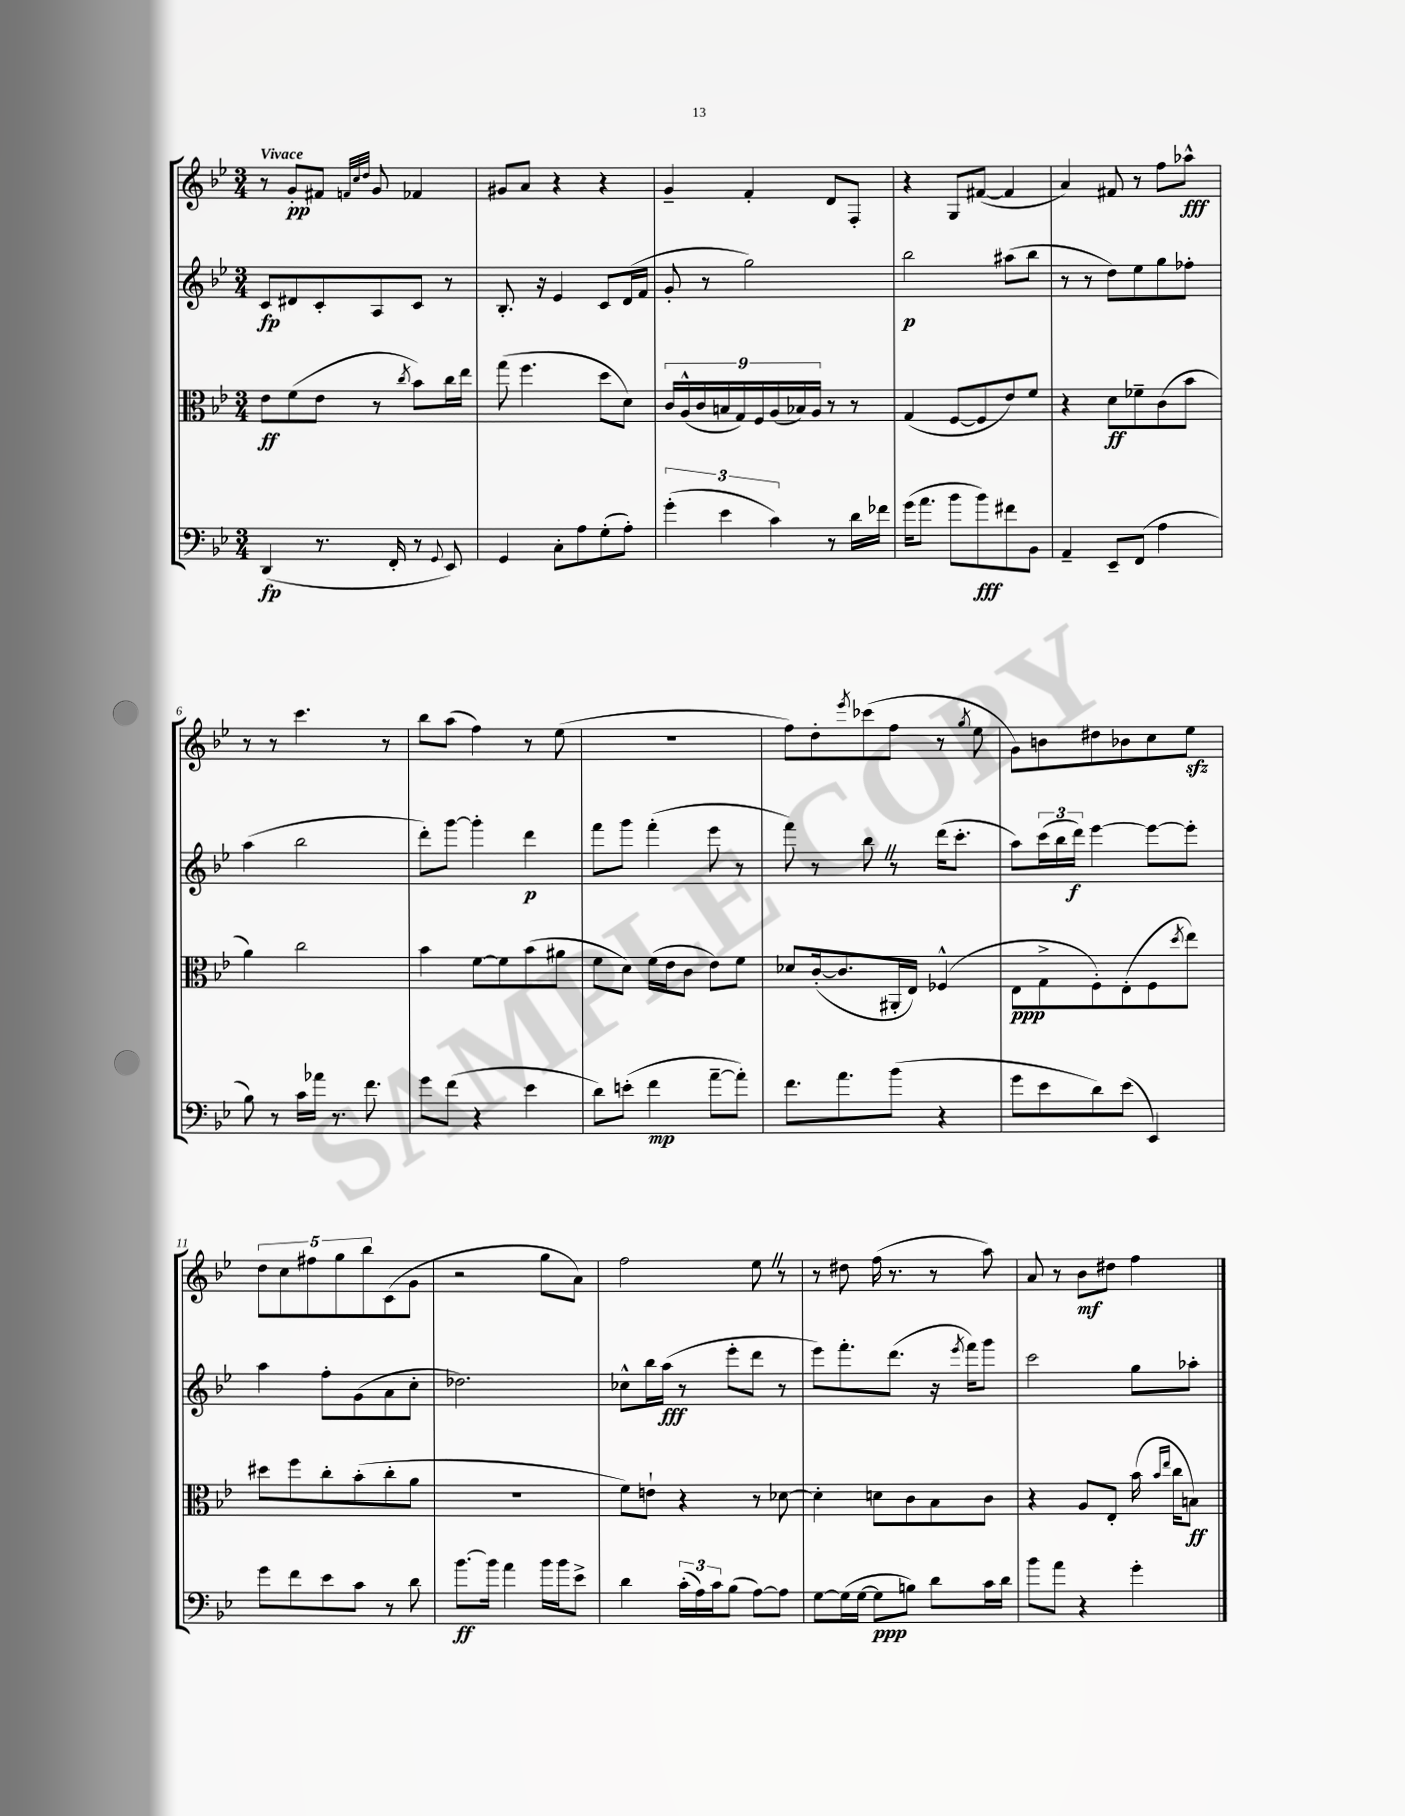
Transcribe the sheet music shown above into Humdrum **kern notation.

**kern	**dynam	**kern	**dynam	**kern	**dynam	**kern	**dynam
*part4	*part4	*part3	*part3	*part2	*part2	*part1	*part1
*staff4	*staff4	*staff3	*staff3	*staff2	*staff2	*staff1	*staff1
*clefF4	*	*clefC3	*	*clefG2	*	*clefG2	*
*k[b-e-]	*	*k[b-e-]	*	*k[b-e-]	*	*k[b-e-]	*
*M3/4	*	*M3/4	*	*M3/4	*	*M3/4	*
=1	=1	=1	=1	=1	=1	=1	=1
!	!	!	!	!	!	!LO:TX:a:B:t=Vivace	!
(4DD/	fp	8e-\L	ff	8c/L	fp	8r	.
.	.	(8f\	.	8d#X/	.	8g'/L	pp
8.r	.	8e-\J	.	8c'/	.	8f#X/J	.
.	.	.	.	.	.	32qqfn/LLL	.
.	.	.	.	.	.	32qqcc/	.
.	.	.	.	.	.	32qqdd/JJJ	.
.	.	8r	.	8A/	.	8g/	.
16FF'/	.	.	.	.	.	.	.
.	.	8qcc/	.	.	.	.	.
8r	.	8b-\L)	.	8c/J	.	4f-X/	.
8qqGG/	.	.	.	.	.	.	.
8EE-/)	.	16cc\L	.	8r	.	.	.
.	.	16ee-\JJ	.	.	.	.	.
=2	=2	=2	=2	=2	=2	=2	=2
4GG/	.	(8gg\	.	8.B-'/	.	8g#X/L	.
.	.	4.ff\	.	.	.	8a/J	.
.	.	.	.	16r	.	.	.
8C'\L	.	.	.	4e-/	.	4r	.
8A\	.	.	.	.	.	.	.
(8G'\	.	8dd\L	.	8c/L	.	4r	.
8A'\J)	.	8d\J)	.	(16d/L	.	.	.
.	.	.	.	16f/JJ	.	.	.
=3	=3	=3	=3	=3	=3	=3	=3
(6g'\	.	18c/LL	.	8g'/	.	4g~/	.
.	.	(18A^^/	.	.	.	.	.
.	.	18c/	.	.	.	.	.
.	.	.	.	8r	.	.	.
6e-\	.	18Bn/	.	.	.	.	.
.	.	18G/)	.	.	.	.	.
.	.	.	.	2gg\)	.	4f'/	.
.	.	18F/	.	.	.	.	.
6c\)	.	(18A/	.	.	.	.	.
.	.	18B-X/)	.	.	.	.	.
.	.	18A/JJ	.	.	.	.	.
8r	.	8r	.	.	.	8d/L	.
16d\LL	.	8r	.	.	.	8F'/J	.
16f-X\JJ	.	.	.	.	.	.	.
=4	=4	=4	=4	=4	=4	=4	=4
(16g\KL	.	(4G/	.	2bb-\	p	4r	.
8.a\J	.	.	.	.	.	.	.
8b-\L	.	[8F/L	.	.	.	8G/L	.
8b-\)	fff	8F/]	.	.	.	([8f#X/J	.
8f#X\	.	8e-/)	.	(8aa#X\L	.	4f#/]	.
8BB-\J	.	8f/J	.	8bb-\J	.	.	.
=5	=5	=5	=5	=5	=5	=5	=5
4AA~/	.	4r	.	8r	.	4a/)	.
.	.	.	.	8r	.	.	.
8EE-~/L	.	8d\L	ff	8dd\L)	.	8f#X/	.
(8FF/J	.	8f-X~\	.	8ee-\	.	8r	.
4A\	.	(8c\	.	8gg\	.	8ff\L	.
.	.	8b-\J	.	8ff-X'\J	.	8aa-X^^\J	fff
!!LO:LB:g=z
=6	=6	=6	=6	=6	=6	=6	=6
8B-\)	.	4a\)	.	(4aa\	.	8r	.
8r	.	.	.	.	.	8r	.
16c\LL	.	2cc\	.	2bb-\	.	4.ccc\	.
16a-X\JJ	.	.	.	.	.	.	.
8.r	.	.	.	.	.	.	.
8.f\	.	.	.	.	.	.	.
.	.	.	.	.	.	8r	.
=7	=7	=7	=7	=7	=7	=7	=7
8g\L	.	4b-\	.	8ddd'\L)	.	8bb-\L	.
(8f\J	.	.	.	[8ggg\J	.	(8aa\J	.
4r	.	[8f\L	.	4ggg'\]	.	4ff\)	.
.	.	8f\]	.	.	.	.	.
4e-\	.	(8b-\	.	4ddd\	p	8r	.
.	.	8a#X\J	.	.	.	(8ee-\	.
=8	=8	=8	=8	=8	=8	=8	=8
8d\L)	.	8f\L	.	8fff\L	.	2.r	.
(8en'\J	.	8d\J)	.	8ggg\J	.	.	.
4f\	mp	(16f\LL	.	(4fff'\	.	.	.
.	.	16e-\J	.	.	.	.	.
.	.	8c\J	.	.	.	.	.
[8a~\L	.	8e-\L)	.	8eee-\	.	.	.
8a'\J])	.	8f\J	.	8r	.	.	.
=9	=9	=9	=9	=9	=9	=9	=9
8.f\L	.	8d-X/L	.	8fff\)	.	8ff\L)	.
.	.	([16c'/k	.	8r	.	8dd'\	.
8.a\	.	8.c/]	.	.	.	.	.
.	.	.	.	.	.	8qeee-/	.
.	.	.	.	8bb-Z\	.	(8ccc-X\	.
(8b-\J	.	16AA#X'/L	.	8r	.	8ff\J	.
.	.	16E-/JJ)	.	.	.	.	.
4r	.	(4F-X^^/	.	(16ddd\KL	.	8r	.
.	.	.	.	8.ccc'\J	.	.	.
.	.	.	.	.	.	8qgg/	.
.	.	.	.	.	.	8ee-\	.
=10	=10	=10	=10	=10	=10	=10	=10
8g\L	.	8E-\L	ppp	8aa\L)	.	8g\L)	.
8e-\	.	8G^\	.	(24ccc\L	.	8bn\	.
.	.	.	.	24bb-\	.	.	.
.	.	.	.	24ddd\JJ)	f	.	.
8d\)	.	8F'\)	.	[4eee-\	.	8dd#X\	.
(8e-\J	.	(8E-'\	.	.	.	8b-X\	.
4EE-/)	.	8F\	.	8eee-\L_	.	8cc\	.
.	.	8qdd/	.	.	.	.	.
.	.	8ee-\J)	.	8eee-'\J]	.	8ee-zz\J	.
!!LO:LB:g=z
=11	=11	=11	=11	=11	=11	=11	=11
8g\L	.	8dd#X\L	.	4aa\	.	10dd\L	.
.	.	.	.	.	.	10cc\	.
8f\	.	8ff\	.	.	.	.	.
.	.	.	.	.	.	10ff#X\	.
8e-\	.	8cc'\	.	8ff'\L	.	.	.
.	.	.	.	.	.	10gg\	.
8c\J	.	(8b-'\	.	(8g\	.	.	.
.	.	.	.	.	.	10bb-\	.
8r	.	8cc'\	.	8a\	.	(8c\	.
8d\	.	8a\J	.	8cc'\J	.	8g\J	.
=12	=12	=12	=12	=12	=12	=12	=12
[8.b-\L	ff	2.r	.	2.dd-X\)	.	2r	.
16b-\Jk]	.	.	.	.	.	.	.
4a\	.	.	.	.	.	.	.
16b-\LL	.	.	.	.	.	8gg\L	.
16b-\J	.	.	.	.	.	.	.
8e-^\J	.	.	.	.	.	8a\J)	.
=13	=13	=13	=13	=13	=13	=13	=13
4d\	.	8f\L)	.	8cc-X^^\L	.	2ff\	.
.	.	8en`\J	.	16bb-\L	.	.	.
.	.	.	.	(16aa\JJ	fff	.	.
(24c'\LL	.	4r	.	8r	.	.	.
24A\)	.	.	.	.	.	.	.
24c\J	.	.	.	.	.	.	.
(8B-\J	.	.	.	8eee-'\L	.	.	.
[8A\L)	.	8r	.	8ddd\J	.	8ee-Z\	.
8A\J]	.	[8d-X\	.	8r	.	8r	.
=14	=14	=14	=14	=14	=14	=14	=14
[8G\L	.	4d-'\]	.	8eee-\L)	.	8r	.
(16G\L]	.	.	.	8.fff'\	.	8dd#X\	.
[16G\JJ	.	.	.	.	.	.	.
8G\L]	ppp	8dn\L	.	.	.	(16ff\	.
.	.	.	.	(8.ddd\J	.	8.r	.
8Bn\J)	.	8c\	.	.	.	.	.
8d\L	.	8B-\	.	16r	.	8r	.
.	.	.	.	8qeee-/	.	.	.
.	.	.	.	16fff\KL)	.	.	.
16c\L	.	8c\J	.	8ggg\J	.	8aa\)	.
16d\JJ	.	.	.	.	.	.	.
=15	=15	=15	=15	=15	=15	=15	=15
8b-\L	.	4r	.	2ccc\	.	8a/	.
8a\J	.	.	.	.	.	8r	.
4r	.	8A/L	.	.	.	8b-\L	mf
.	.	8E-'/J	.	.	.	8dd#X\J	.
4g'\	.	(16b-\	.	8gg\L	.	4ff\	.
.	.	16qqb-/LL	.	.	.	.	.
.	.	16qqee-/JJ	.	.	.	.	.
.	.	16cc\KL	.	.	.	.	.
.	.	8Bn\J)	ff	8aa-X'\J	.	.	.
==	==	==	==	==	==	==	==
*-	*-	*-	*-	*-	*-	*-	*-
